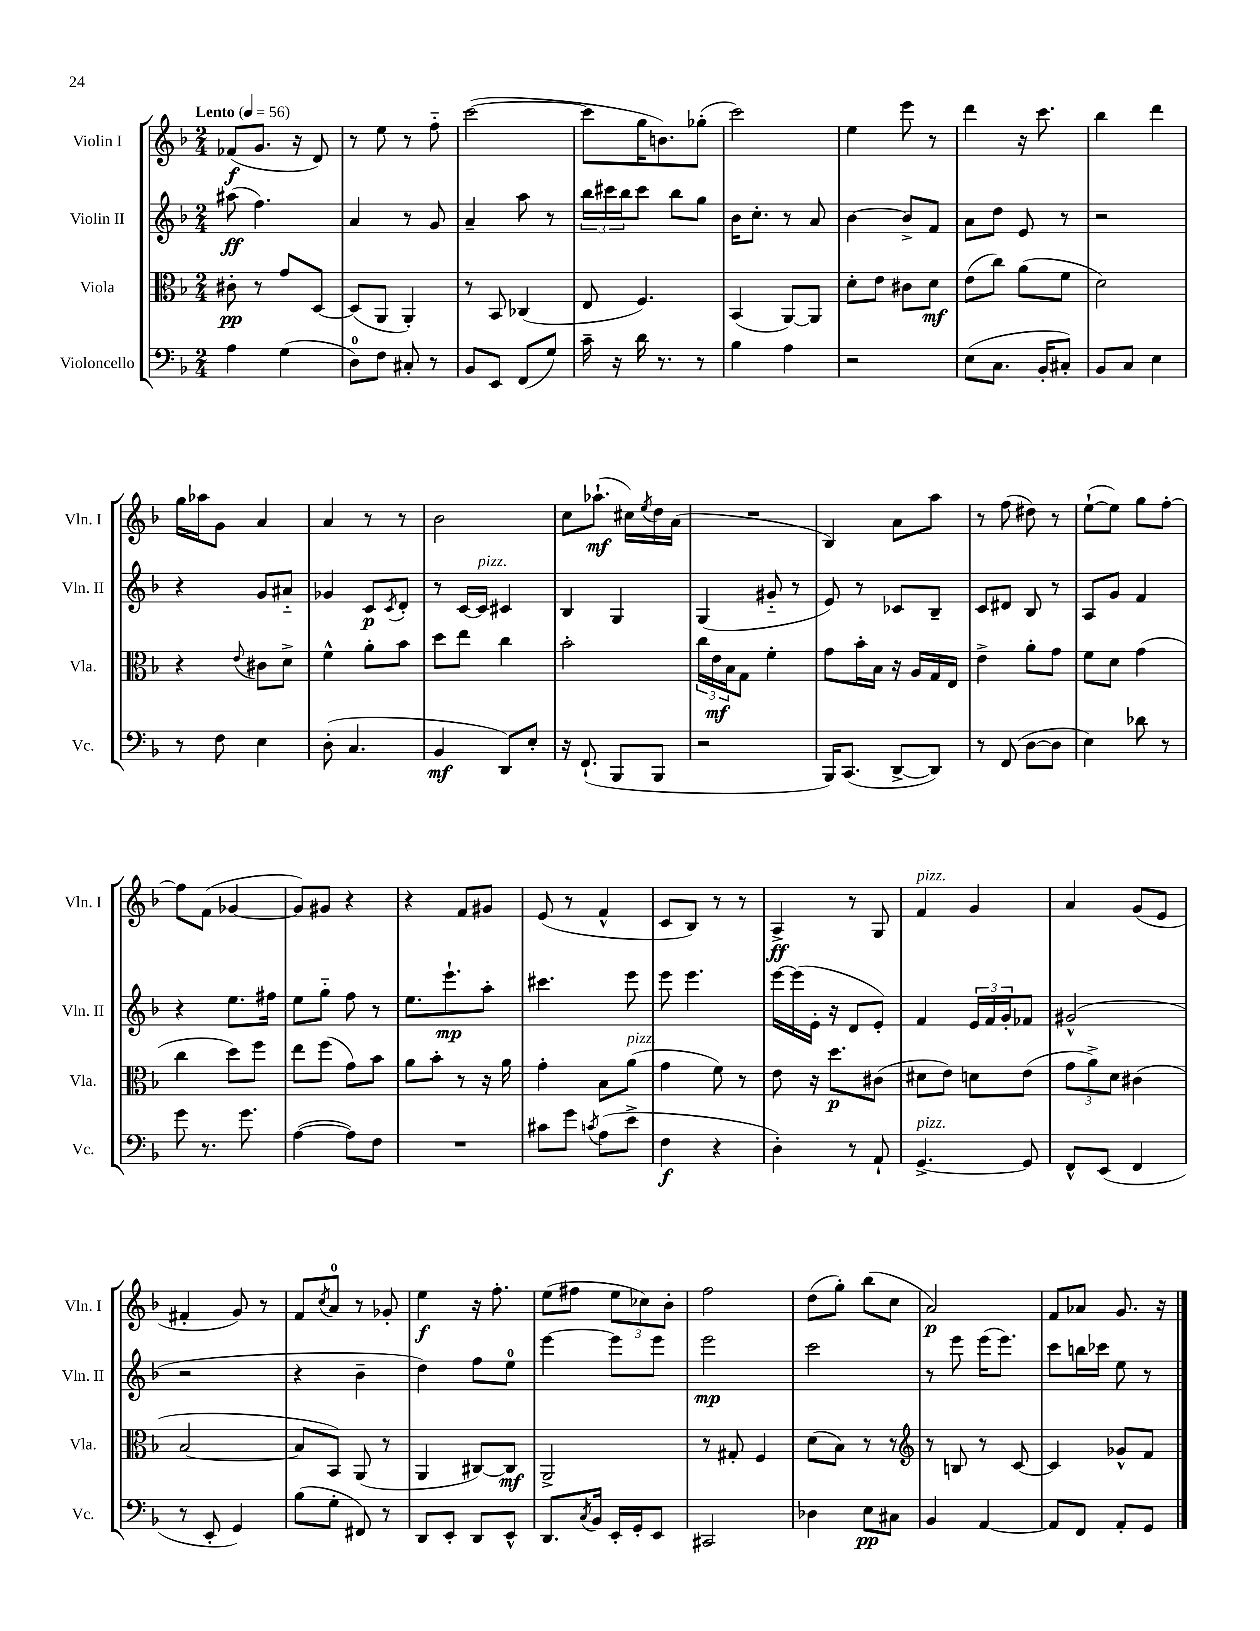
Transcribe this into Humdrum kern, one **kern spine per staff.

**kern	**dynam	**kern	**dynam	**kern	**dynam	**kern	**dynam
*part4	*part4	*part3	*part3	*part2	*part2	*part1	*part1
*staff4	*staff4	*staff3	*staff3	*staff2	*staff2	*staff1	*staff1
*I"Violoncello	*	*I"Viola	*	*I"Violin II	*	*I"Violin I	*
*I'Vc.	*	*I'Vla.	*	*I'Vln. II	*	*I'Vln. I	*
*clefF4	*	*clefC3	*	*clefG2	*	*clefG2	*
*k[b-]	*	*k[b-]	*	*k[b-]	*	*k[b-]	*
*M2/4	*	*M2/4	*	*M2/4	*	*M2/4	*
*MM56	*	*MM56	*	*MM56	*	*MM56	*
=1	=1	=1	=1	=1	=1	=1	=1
!	!	!	!	!	!	!LO:TX:a:B:t=Lento	!
4A\	.	8c#X'\	pp	(8aa#X\	ff	(8f-X/L	f
.	.	8r	.	4.ff\)	.	8.g/J	.
(4G\	.	8g/L	.	.	.	.	.
.	.	.	.	.	.	16r	.
.	.	[8D/J	.	.	.	8d/)	.
=2	=2	=2	=2	=2	=2	=2	=2
8D\L)	.	(8D/L]	.	4a/	.	8r	.
8F\J	.	8AA/J	.	.	.	8ee\	.
8C#X'/	.	4AA'/)	.	8r	.	8r	.
8r	.	.	.	8g/	.	8ff\	.
=3	=3	=3	=3	=3	=3	=3	=3
8BB-/L	.	8r	.	4a~/	.	([2ccc\	.
8EE/J	.	8BB-/	.	.	.	.	.
(8FF/L	.	(4C-X/	.	8aa\	.	.	.
8G/J)	.	.	.	8r	.	.	.
=4	=4	=4	=4	=4	=4	=4	=4
16c~\	.	8E/	.	24bb-\LL	.	8ccc\L]	.
.	.	.	.	24ccc#X\	.	.	.
16r	.	.	.	.	.	.	.
.	.	.	.	24bb-\J	.	.	.
16d\	.	4.F/)	.	8ccc#\J	.	16gg\K	.
8.r	.	.	.	.	.	8.bn\)	.
.	.	.	.	8bb-\L	.	.	.
8r	.	.	.	8gg\J	.	(8gg-X'\J	.
=5	=5	=5	=5	=5	=5	=5	=5
4B-\	.	(4BB-/	.	16b-\KL	.	2ccc\)	.
.	.	.	.	8.cc'\J	.	.	.
4A\	.	[8AA/L)	.	8r	.	.	.
.	.	8AA/J]	.	8a/	.	.	.
=6	=6	=6	=6	=6	=6	=6	=6
2r	.	8d'\L	.	[4b-\	.	4ee\	.
.	.	8e\J	.	.	.	.	.
.	.	8c#X\L	.	8b-^/L]	.	8eee\	.
.	.	8d\J	mf	8f/J	.	8r	.
=7	=7	=7	=7	=7	=7	=7	=7
(8E\L	.	(8e\L	.	8a\L	.	4ddd\	.
8.C\J	.	8cc\J)	.	8dd\J	.	.	.
.	.	(8a\L	.	8e/	.	16r	.
16BB-'/KL	.	.	.	.	.	8.ccc\	.
8C#X'/J)	.	8f\J	.	8r	.	.	.
=8	=8	=8	=8	=8	=8	=8	=8
8BB-/L	.	2d\)	.	2r	.	4bb-\	.
8C/J	.	.	.	.	.	.	.
4E\	.	.	.	.	.	4ddd\	.
!!LO:LB:g=z
=9	=9	=9	=9	=9	=9	=9	=9
8r	.	4r	.	4r	.	16gg\LL	.
.	.	.	.	.	.	16aa-X\J	.
8F\	.	.	.	.	.	8g\J	.
.	.	8qqe/	.	.	.	.	.
4E\	.	8c#X\L	.	8g/L	.	4a/	.
.	.	8d^\J	.	8a#X/J	.	.	.
=10	=10	=10	=10	=10	=10	=10	=10
(8D'\	.	4f^^\	.	4g-X/	.	4a/	.
4.C/	.	.	.	.	.	.	.
.	.	8a'\L	.	8c/L	p	8r	.
.	.	.	.	8qc/	.	.	.
.	.	8b-\J	.	8d'/J	.	8r	.
=11	=11	=11	=11	=11	=11	=11	=11
4BB-/	mf	8dd\L	.	8r	.	2b-\	.
.	.	8ee\J	.	[16c/LL	.	.	.
!	!	!	!	!LO:TX:a:i:t=pizz.	!	!	!
.	.	.	.	16c/JJ]	.	.	.
8DD/L)	.	4cc\	.	4c#X/	.	.	.
8E'/J	.	.	.	.	.	.	.
=12	=12	=12	=12	=12	=12	=12	=12
16r	.	2b-'\	.	4B-/	.	8cc\L	.
(8.FF`/	.	.	.	.	.	.	.
.	.	.	.	.	.	(8.aa-X`\J	mf
8BBB-/L	.	.	.	4G/	.	.	.
.	.	.	.	.	.	16cc#X\LL)	.
.	.	.	.	.	.	8qee/	.
8BBB-/J	.	.	.	.	.	16dd\	.
.	.	.	.	.	.	(16a\JJ	.
=13	=13	=13	=13	=13	=13	=13	=13
2r	.	24cc\LL	.	(4G/	.	2r	.
.	.	24e\	mf	.	.	.	.
.	.	24B-\J	.	.	.	.	.
.	.	8G\J	.	.	.	.	.
.	.	4f'\	.	8g#X/	.	.	.
.	.	.	.	8r	.	.	.
=14	=14	=14	=14	=14	=14	=14	=14
16BBB-/KL)	.	8g\L	.	8e/)	.	4B-/)	.
(8.CC/J	.	.	.	.	.	.	.
.	.	16b-'\L	.	8r	.	.	.
.	.	16B-\JJ	.	.	.	.	.
[8DD^/L	.	16r	.	8c-X/L	.	8a\L	.
.	.	16A/LL	.	.	.	.	.
8DD/J])	.	16G/	.	8B-~/J	.	8aa\J	.
.	.	16E/JJ	.	.	.	.	.
=15	=15	=15	=15	=15	=15	=15	=15
8r	.	4e^\	.	8c/L	.	8r	.
(8FF/	.	.	.	8d#X/J	.	(8ff\	.
[8D\L	.	8a'\L	.	8B-/	.	8dd#X\)	.
8D\J]	.	8g\J	.	8r	.	8r	.
=16	=16	=16	=16	=16	=16	=16	=16
4E\)	.	8f\L	.	8A/L	.	([8ee`\L	.
.	.	8d\J	.	8g/J	.	8ee\J])	.
8d-X\	.	(4g\	.	4f/	.	8gg\L	.
8r	.	.	.	.	.	[8ff'\J	.
!!LO:LB:g=z
=17	=17	=17	=17	=17	=17	=17	=17
8g\	.	4cc\	.	4r	.	8ff\L]	.
8.r	.	.	.	.	.	(8f\J	.
.	.	8dd\L)	.	8.ee\L	.	[4g-X/	.
8.g\	.	.	.	.	.	.	.
.	.	8ff\J	.	.	.	.	.
.	.	.	.	16ff#X\Jk	.	.	.
=18	=18	=18	=18	=18	=18	=18	=18
([4A\	.	8ee\L	.	8ee\L	.	8g-/L])	.
.	.	(8ff\J	.	8gg\J	.	8g#X/J	.
8A\L])	.	8g\L)	.	8ff\	.	4r	.
8F\J	.	8b-\J	.	8r	.	.	.
=19	=19	=19	=19	=19	=19	=19	=19
2r	.	8a\L	.	8.ee\L	.	4r	.
.	.	8b-'\J	.	.	.	.	.
.	.	.	.	8.eee`\	mp	.	.
.	.	8r	.	.	.	8f/L	.
.	.	16r	.	8aa'\J	.	8g#X/J	.
.	.	16a\	.	.	.	.	.
=20	=20	=20	=20	=20	=20	=20	=20
8c#X\L	.	4g'\	.	4.ccc#X\	.	(8e/	.
8g\J	.	.	.	.	.	8r	.
8qcn/	.	.	.	.	.	.	.
(8A\L	.	8B-\L	.	.	.	4f^^/	.
!	!	!LO:TX:a:i:t=pizz.	!	!	!	!	!
8e^\J	.	(8a\J	.	8eee\	.	.	.
=21	=21	=21	=21	=21	=21	=21	=21
4F\	f	4g\	.	8eee\	.	8c/L	.
.	.	.	.	4.eee\	.	8B-/J)	.
4r	.	8f\)	.	.	.	8r	.
.	.	8r	.	.	.	8r	.
=22	=22	=22	=22	=22	=22	=22	=22
4D'\)	.	8e\	.	[16eee\LL	.	4A^/	ff
.	.	.	.	(16eee\]	.	.	.
.	.	16r	.	16e'\JJ	.	.	.
.	.	8.dd\L	p	16r	.	.	.
8r	.	.	.	8d/L	.	8r	.
8AA`/	.	(8c#X\J	.	8e'/J)	.	8G/	.
=23	=23	=23	=23	=23	=23	=23	=23
!	!	!	!	!	!	!LO:TX:a:i:t=pizz.	!
!LO:TX:a:i:t=pizz.	!	!	!	!	!	!	!
[4.GG^/	.	8d#X\L	.	4f/	.	4f/	.
.	.	8e\J)	.	.	.	.	.
.	.	8dn\L	.	24e/LL	.	4g/	.
.	.	.	.	24f/	.	.	.
.	.	.	.	24g'/J	.	.	.
8GG/]	.	(8e\J	.	8f-X/J	.	.	.
=24	=24	=24	=24	=24	=24	=24	=24
8FF^^/L	.	12g\L	.	(2g#X^^/	.	4a/	.
.	.	12a^\)	.	.	.	.	.
(8EE/J	.	.	.	.	.	.	.
.	.	12d\J	.	.	.	.	.
4FF/	.	(4c#X\	.	.	.	(8g/L	.
.	.	.	.	.	.	8e/J	.
!!LO:LB:g=z
=25	=25	=25	=25	=25	=25	=25	=25
8r	.	[2B-/	.	2r	.	4f#X'/	.
8EE'/	.	.	.	.	.	.	.
4GG/)	.	.	.	.	.	8g/)	.
.	.	.	.	.	.	8r	.
=26	=26	=26	=26	=26	=26	=26	=26
(8B-\L	.	8B-/L]	.	4r	.	8f/L	.
.	.	.	.	.	.	8qcc/	.
8G'\J	.	8BB-/J)	.	.	.	8a/J	.
8FF#X/)	.	(8AA/	.	4b-~\	.	8r	.
8r	.	8r	.	.	.	8g-X'/	.
=27	=27	=27	=27	=27	=27	=27	=27
8DD/L	.	4AA/	.	4dd\)	.	4ee\	f
8EE'/J	.	.	.	.	.	.	.
8DD/L	.	[8C#X/L)	.	8ff\L	.	16r	.
.	.	.	.	.	.	8.ff'\	.
8EE^^/J	.	8C#/J]	mf	8ee\J	.	.	.
=28	=28	=28	=28	=28	=28	=28	=28
8.DD/L	.	2AA^/	.	[4eee\	.	(8ee\L	.
.	.	.	.	.	.	8ff#X\J	.
8qC/	.	.	.	.	.	.	.
16BB-/Jk	.	.	.	.	.	.	.
16EE'/LL	.	.	.	8eee\L]	.	12ee\L	.
16GG'/J	.	.	.	.	.	.	.
.	.	.	.	.	.	12cc-X\)	.
8EE/J	.	.	.	8eee\J	.	.	.
.	.	.	.	.	.	12b-'\J	.
=29	=29	=29	=29	=29	=29	=29	=29
2CC#X/	.	8r	.	2eee\	mp	2ff\	.
.	.	8G#X'/	.	.	.	.	.
.	.	4F/	.	.	.	.	.
=30	=30	=30	=30	=30	=30	=30	=30
4D-X\	.	(8d\L	.	2ccc\	.	(8dd\L	.
.	.	8B-\J)	.	.	.	8gg'\J)	.
8E\L	pp	8r	.	.	.	(8bb-\L	.
8C#X\J	.	8r	.	.	.	8cc\J	.
=31	=31	=31	=31	=31	=31	=31	=31
*	*	*clefG2	*	*	*	*	*
4BB-/	.	8r	.	8r	.	2a/)	p
.	.	8Bn/	.	8eee\	.	.	.
[4AA/	.	8r	.	(16eee\KL	.	.	.
.	.	.	.	8.eee\J)	.	.	.
.	.	[8c/	.	.	.	.	.
=32	=32	=32	=32	=32	=32	=32	=32
8AA/L]	.	4c/]	.	8ccc\L	.	8f/L	.
8FF/J	.	.	.	16bbn\L	.	8a-X/J	.
.	.	.	.	16ccc-X\JJ	.	.	.
8AA'/L	.	8g-X^^/L	.	8ee\	.	8.g/	.
8GG/J	.	8f/J	.	8r	.	.	.
.	.	.	.	.	.	16r	.
==	==	==	==	==	==	==	==
*-	*-	*-	*-	*-	*-	*-	*-
